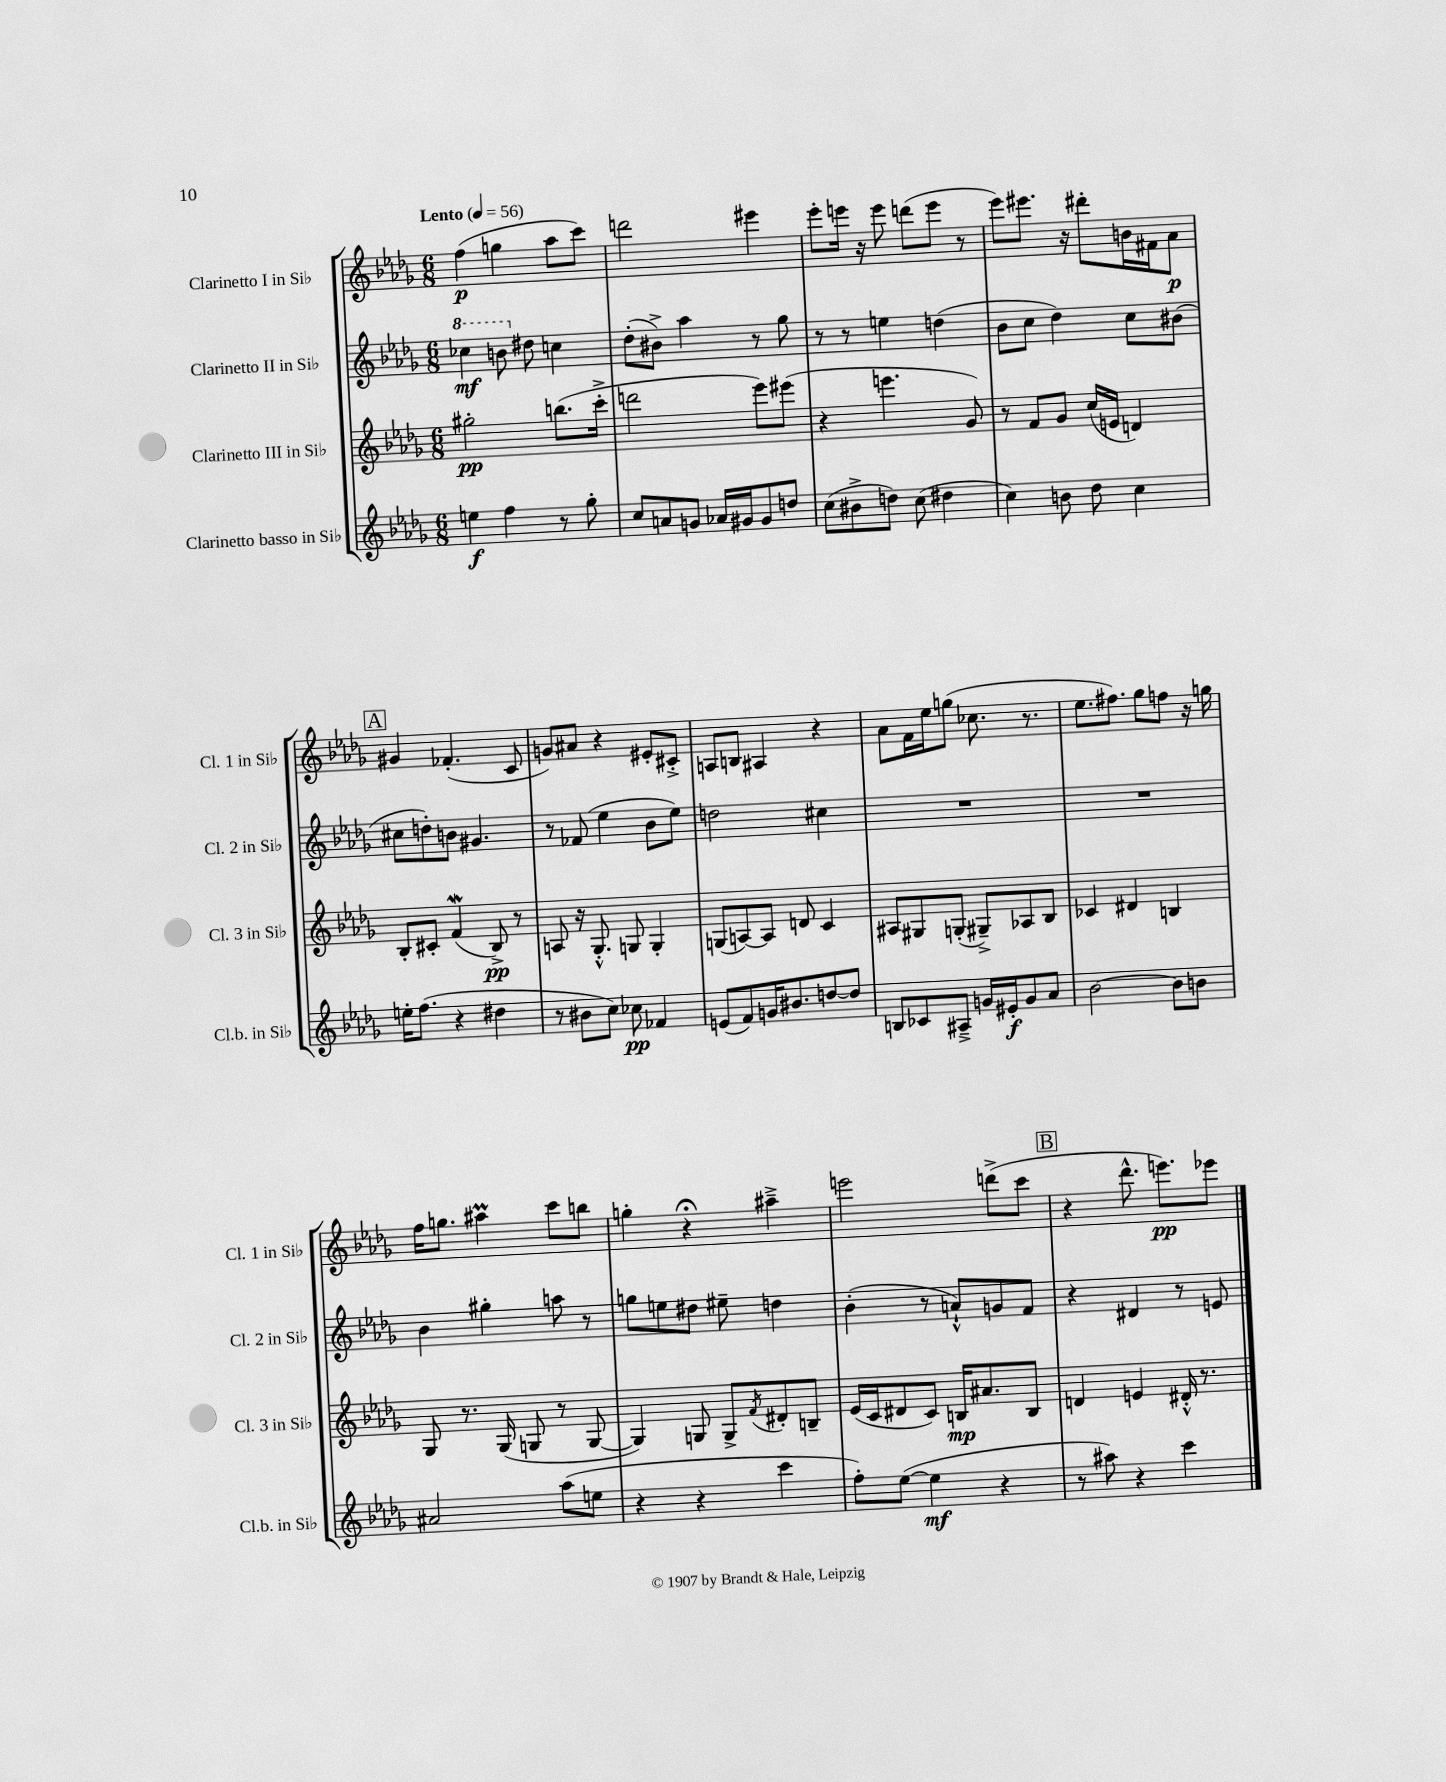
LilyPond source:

<<
\new StaffGroup <<
\new Staff = "s0" \with { instrumentName = "Clarinetto I in Sib" shortInstrumentName = "Cl. 1 in Sib" } {
    \clef treble \key des \major \numericTimeSignature \time 6/8 \tempo "Lento" 4 = 56
    f''4\p( g''4 aes''8 c'''8) |
    d'''2 eis'''4 |
    ees'''8-. e'''16 r16 e'''8 d'''8( e'''8 r8 |
    ees'''8) eis'''8. r16 dis'''8-. b'16 fis'16 aes'8\p |
    \mark \markup { \box "A" } gis'4 fes'4.-.( c'8 |
    g'8) ais'8 r4 eis'8-. cis'8-.-> |
    a8 b8 ais4 r4 |
    aes'8 f'16 ees''16 g''8( ces''8. r8. |
    ees''8. fis''8.) ges''8 f''8 r16 g''16 |
    f''16 g''8. ais''4\prall c'''8 b''8 |
    g''4-. r4\fermata ais''4---> |
    e'''2 d'''8->( c'''8 |
    \mark \markup { \box "B" } r4 des'''8.-^ e'''8.\pp) ees'''8 \bar "|." |
}
\new Staff = "s1" \with { instrumentName = "Clarinetto II in Sib" shortInstrumentName = "Cl. 2 in Sib" } {
    \clef treble \key des \major \numericTimeSignature \time 6/8
    \ottava #1 ces'''4\mf b''8 \ottava #0 dis''8 c''!4 |
    des''8-.( bis'8->) aes''4 r8 ges''8 |
    r8 r8 e''4 d''4( |
    bes'8 c''8 des''4) c''8 bis'8( |
    \mark \markup { \box "A" } cis''8 d''8-.) b'8 gis'4. |
    r8 fes'8( ees''4 bes'8 ees''8) |
    d''2 cis''4 |
    R2. |
    R2. |
    bes'4 gis''4-. a''8 r8 |
    g''8 e''8 dis''8 eis''8-- d''4 |
    bes'4-.( r8 a'8-!-^) g'8 f'8 |
    \mark \markup { \box "B" } r4 dis'4 r8 e'8 \bar "|." |
}
\new Staff = "s2" \with { instrumentName = "Clarinetto III in Sib" shortInstrumentName = "Cl. 3 in Sib" } {
    \clef treble \key des \major \numericTimeSignature \time 6/8
    gis''2-.\pp b''8.( c'''16-.-> |
    d'''2 ees'''8) eis'''8( |
    r4 e'''4. ges'8) |
    r8 f'8 ges'8 c''16( e'16 d'4) |
    \mark \markup { \box "A" } bes8-. cis'8-. f'4\mordent( bes8->\pp) r8 |
    a8 r16 ges8.-.-^ g8 g4-. |
    g8( a8~) a8 d'8 c'4 |
    ais8 gis8 g8-.( gis8--->) aes8 bes8 |
    ces'4 dis'4 b4 |
    ges8 r8. ges16( g8 r8 g8~ |
    g4) g8 g8-> \acciaccatura { f'8 } dis'8-. b8-- |
    ees'16( c'16 dis'8 c'8) b16\mp ais'8. b8 |
    \mark \markup { \box "B" } d'4 e'4 dis'16-.-^ r8. \bar "|." |
}
\new Staff = "s3" \with { instrumentName = "Clarinetto basso in Sib" shortInstrumentName = "Cl.b. in Sib" } {
    \clef treble \key des \major \numericTimeSignature \time 6/8
    e''4\f f''4 r8 ges''8-. |
    c''8 a'8 g'8 aes'16 gis'16 gis'8 d''8 |
    c''8( bis'8-> d''8) c''8( dis''4 |
    c''4) b'8 des''8 c''4 |
    \mark \markup { \box "A" } e''16-. f''8.( r4 dis''4 |
    r8 bis'8 c''8) ces''8\pp fes'4 |
    e'8( f'8) g'16 bis'8. d''8~ d''8 |
    b8 ces'8 ais8---> g'16 eis'16-.\f g'8 aes'8 |
    bes'2~ bes'8 b'8 |
    ais'2 aes''8( e''8 |
    r4 r4 c'''4 |
    f''8-.) ees''8~( ees''4\mf r4 |
    \mark \markup { \box "B" } r8 ais''8) r4 c'''4 \bar "|." |
}
>>
>>
\layout { \context { \Score \remove "Bar_number_engraver" } }
